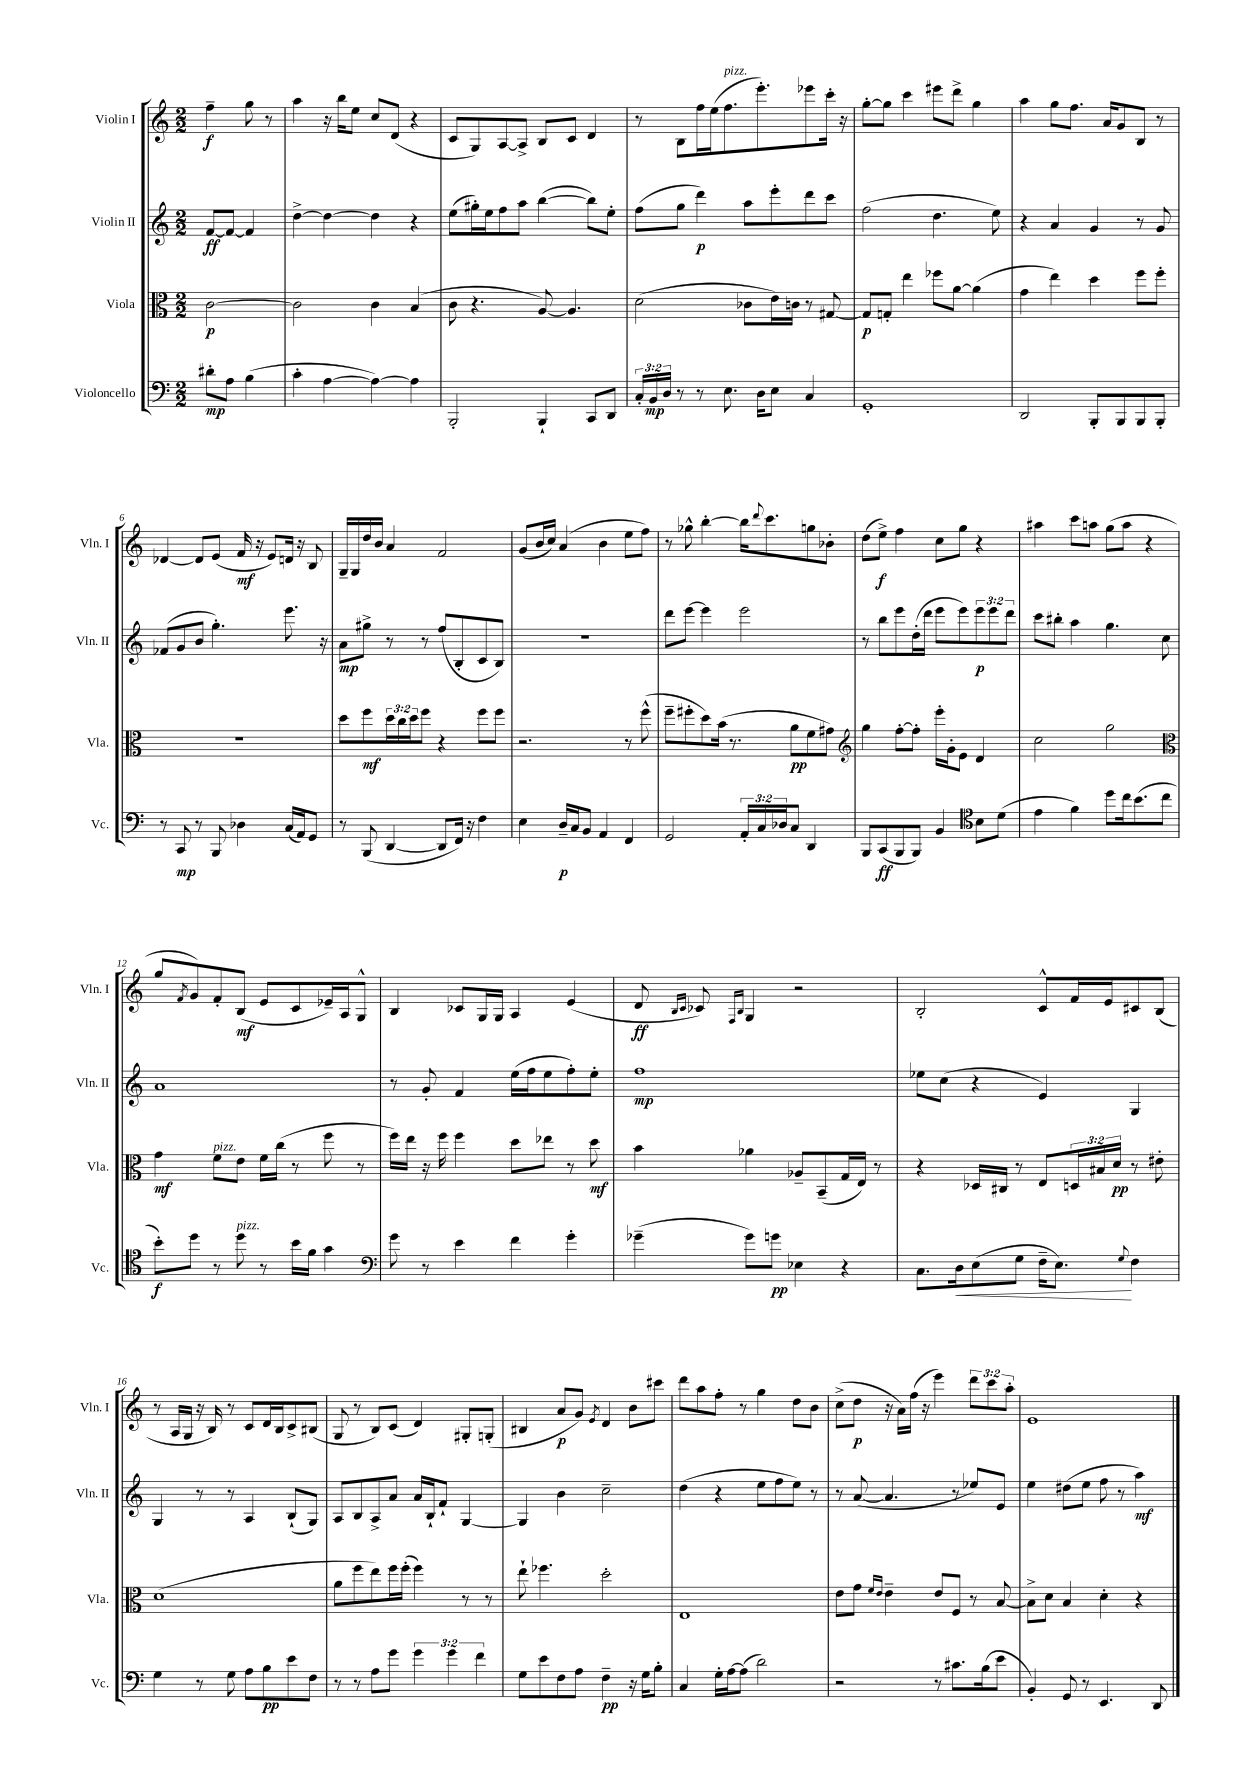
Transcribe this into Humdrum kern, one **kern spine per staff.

**kern	**kern	**kern	**kern
*staff4	*staff3	*staff2	*staff1
*clefF4	*clefC3	*clefG2	*clefG2
*k[]	*k[]	*k[]	*k[]
*M2/2	*M2/2	*M2/2	*M2/2
8d#'\L	[2c\	[8f/L	4ff~\
8A\J	.	8f/_J	.
(4B\	.	4f/]	8gg\
.	.	.	8r
=	=	=	=
4c'\	2c\]	[4dd^\	4aa\
[4A\	.	4dd\_	16r
.	.	.	16bb\LK
.	.	.	8ee\J
4A\_)	4c\	4dd\]	8cc/L
.	.	.	(8d/J
4A\]	(4B/	4r	4r
=	=	=	=
2BBB'/	8c\	(8ee\L	8c/L
.	4.r	16gg#'\L)	8G/)
.	.	16ee\J	.
.	.	8ff\	[8A/
.	.	8aa\J	8A^/]J
4BBB`/	[8A/)	([4bb\	8B/L
.	4.A/]	.	8c/J
8CC/L	.	8bb\]L)	4d/
8DD/J	.	8ee'\J	.
=	=	=	=
24C'/LL	(2d\	(8ff\L	8r
24BB/	.	.	.
24D/JJ	.	.	.
8r	.	8gg\J	8B\L
8r	.	4ddd\)	16ff\L
.	.	.	(16ee\J
8.E\	.	.	8.ff\
.	8c-\L	8aa\L	.
16D\LK	.	.	8.eee'\)
8E\J	16e\L)	8eee'\	.
.	16c\JJ	.	.
4C/	8r	8ddd\	8eee-\
.	[8G#/	8ccc\J	16ccc'\Jk
.	.	.	16r
=	=	=	=
1GG'	8G#/]L	(2ff\	[8gg'\L
.	8G'/J	.	8gg\]J
.	4ee\	.	4ccc\
.	8ff-\L	4.dd\	8eee#\L
.	[8a\J	.	8ddd^\J
.	(4a\]	.	4gg\
.	.	8ee\)	.
=	=	=	=
2DD/	4g\	4r	4aa\
.	4ee\)	4a/	8gg\L
.	.	.	8.ff\J
8BBB'/L	4dd\	4g/	.
.	.	.	16a/LK
8BBB/	.	.	8g/
8BBB/	8ff\L	8r	8B/J
8BBB'/J	8ff'\J	8g/	8r
=	=	=	=
8r	1r	(8f-/L	[4d-/
8CC/	.	8g/	.
8r	.	8b/J	8d-/]L
8BBB/	.	4.gg'\)	(8e/J
4D-\	.	.	16f/
.	.	.	16r
.	.	.	8e/L)
(16C/LL	.	8.eee\	16d/Jk
16AA/J)	.	.	16r
8GG/J	.	.	8B/
.	.	16r	.
=	=	=	=
8r	8dd\L	8a\L	16G~/LL
.	.	.	16G/
(8BBB/	8ff\	8gg#^\J	16dd/
.	.	.	16b/JJ
[4DD/	24dd\L	8r	4a/
.	24cc\	.	.
.	24dd\J	.	.
.	8ff\J	8r	.
8DD/]L	4r	(8ff/L	2f/
16FF/Jk)	.	8B'/	.
16r	.	.	.
4F\	8ff\L	8c/	.
.	8ff\J	8B/J)	.
=	=	=	=
4E\	2.r	1r	(8g/L
.	.	.	16b/L
.	.	.	16cc/JJ)
16D~/LL	.	.	(4a/
16C/J	.	.	.
8BB/J	.	.	.
4AA/	.	.	4b\
4FF/	8r	.	8ee\L
.	(8ff^^\	.	8ff\J)
=	=	=	=
2GG/	8ff~\L	8ddd\L	8r
.	8ff#'\	[8eee\J	8gg-^^\
.	8dd\)	4eee\]	[4bb'\
.	(16b\Jk	.	.
.	8.r	.	.
24AA'/LL	.	2eee\	16bb\]LK
24C/	.	.	.
.	.	.	8qqddd/
.	.	.	8.ccc\
24D-/J	.	.	.
8C/J	8a\L	.	.
4DD/	8f\	.	8gg\
.	8g#\J)	.	8b-'\J
=	=	=	=
*	*clefG2	*	*
8BBB/L	4gg\	8r	(8dd\L
(8CC/	.	8bb\L	8ee^\J)
8BBB/	[8ff'\L	8eee\	4ff\
8BBB/J)	8ff'\]J	(16dd'\L	.
.	.	16ddd\JJ	.
4BB/	16eee'\LL	8eee\L	8cc\L
.	16g'\J	.	.
.	8e\J	8eee\)	8gg\J
*clefC4	*	*	*
8B\L	4d/	12eee\	4r
.	.	12eee\	.
(8d\J	.	.	.
.	.	12ddd\J	.
=	=	=	=
4e\	2cc\	8ccc\L	4aa#\
.	.	8bb#'\J	.
4f\)	.	4aa\	8ccc\L
.	.	.	8aa\J
8dd\L	2gg\	4.gg\	(8gg\L
16cc\k	.	.	8aa\J
(8.b\	.	.	.
.	.	.	4r
8cc\J	.	8cc\	.
=	=	=	=
*	*clefC3	*	*
8b'\L)	4g\	1a	8gg/L
.	.	.	8qf/
8dd\J	.	.	8g/)
8r	8f\L	.	8f'/
8dd\	8e\J	.	(8B/J
8r	16f\LL	.	8e/L
.	(16cc\JJ	.	.
16b\LL	8r	.	8c/
16f\JJ	.	.	.
4g\	8ff\	.	16e-~/L)
.	.	.	16A/J
.	8r	.	8G^^/J
=	=	=	=
*clefF4	*	*	*
8g\	16ff\LL)	8r	4B/
.	16ee\JJ	.	.
8r	16r	8g'/	.
.	16ff\	.	.
4e\	4ff\	4f/	8c-/L
.	.	.	16G/L
.	.	.	16G/JJ
4f\	8dd\L	(16ee\LL	4A/
.	.	16ff\J	.
.	8ee-\J	8ee\	.
4g'\	8r	8ff'\)	(4e/
.	8dd\	8ee'\J	.
=	=	=	=
(4g-~\	4b\	1ff	8d/
.	.	.	16qqB/LL
.	.	.	16qqc/JJ
.	.	.	8c-/)
.	.	.	16qqF/LL
.	.	.	16qqB/JJ
8g-\L)	4a-\	.	4G/
8g\J	.	.	.
4E-\	8A-~/L	.	2r
.	(8BB~/	.	.
4r	16G/L	.	.
.	16E/JJ)	.	.
.	8r	.	.
=	=	=	=
8.C\L	4r	8ee-\L	2B'/
.	.	(8cc\J	.
16D\k	.	.	.
(8E\	16D-/LL	4r	.
.	16C#/JJ	.	.
8G\J	8r	.	.
16F~\LK	8E/L	4e/)	8c^^/L
8.E\J)	.	.	.
.	24D/L	.	16f/L
.	24B#/	.	.
.	.	.	16e/J
.	24d/JJ	.	.
8qqG/	.	.	.
4F\	8r	4G/	8c#/
.	8e#'\	.	(8B/J
=	=	=	=
4G\	(1d	4G/	8r
.	.	.	16A/LL
.	.	.	16G/JJ
8r	.	8r	16r
.	.	.	16B/)
8G\	.	8r	8r
8A\L	.	4A/	8c/L
8B\	.	.	16d/L
.	.	.	16B/J
8e\	.	(8B`/L	8c^/
8F\J	.	8G/J)	(8B#/J
=	=	=	=
8r	8a\L	8A/L	8G/
8r	8ff\	8B/	8r
8A\L	8ee\)	8A^/	8B/L)
8g\J	16ff\L	8a/J	(8c/J
.	(16ff'\JJ	.	.
6g\	4ff\)	16a/LL	4d/)
.	.	16B`/J	.
.	.	8f`/J	.
6g\	.	.	.
.	8r	[4G/	8G#'/L
6f\	.	.	.
.	8r	.	(8G'/J
=	=	=	=
8G\L	8ee`\	4G/]	4B#/
8e\	4.ff-\	.	.
8F\	.	4b\	8a/L
8A\J	.	.	8g/J)
.	.	.	8qe/
4F~\	2dd'\	2cc~\	4d/
16r	.	.	8b\L
16G\LK	.	.	.
8B'\J	.	.	8ccc#\J
=	=	=	=
4C/	1E	(4dd\	8ddd\L
.	.	.	8aa\
16G'\LL	.	4r	8ff'\J
[16A\J	.	.	.
(8A\]J	.	.	8r
2d\)	.	8ee\L	4gg\
.	.	8ff\	.
.	.	8ee\J)	8dd\L
.	.	8r	8b\J
=	=	=	=
2r	8e\L	8r	(8cc^\L
.	8g\J	([8a/	8dd\J
.	16qqf/LL	.	.
.	16qqe/JJ	.	.
.	4e~\	4.a/]	16r
.	.	.	16a\LL)
.	.	.	(16ff\JJ
.	.	.	16r
8r	8e/L	.	4eee\)
8.c#\L	8F/J	8r	.
.	8r	8ee-/L)	12ddd\L
(16B\k	.	.	.
.	.	.	12ccc\
8e\J	[8B/	8e/J	.
.	.	.	12aa'\J
=	=	=	=
4BB'/)	8B^\]L	4ee\	1e
.	8d\J	.	.
8GG/	4B/	(8dd#\L	.
8r	.	8ee\J	.
4.EE/	4d'\	8ff\	.
.	.	8r	.
.	4r	4aa\)	.
8DD/	.	.	.
==	==	==	==
*-	*-	*-	*-
